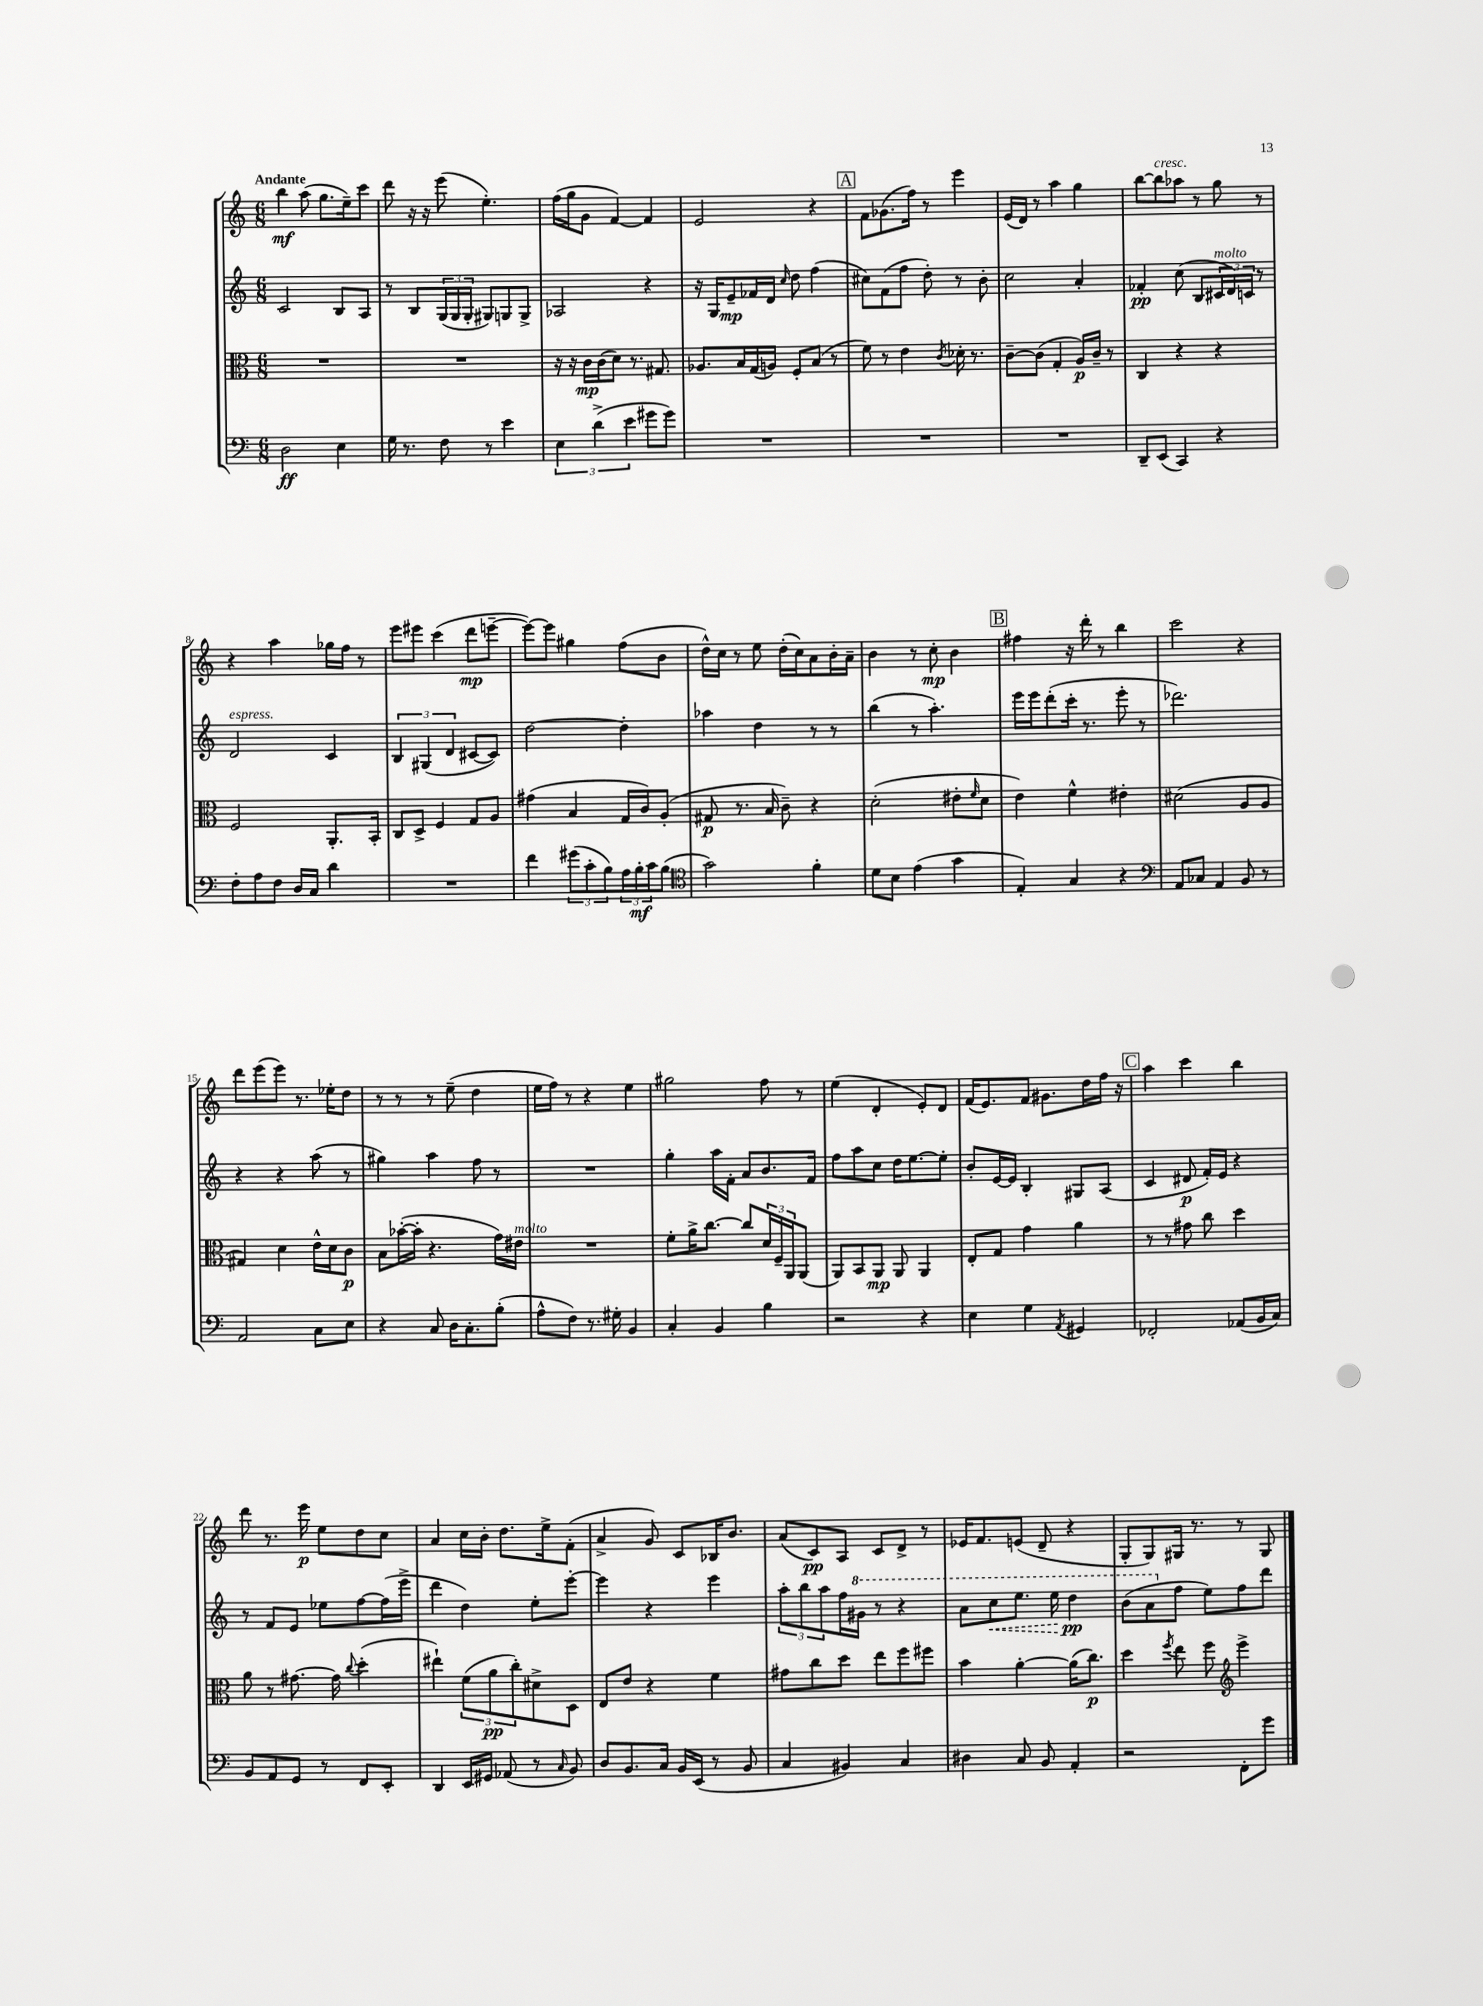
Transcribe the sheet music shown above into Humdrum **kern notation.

**kern	**kern	**kern	**kern
*staff4	*staff3	*staff2	*staff1
*clefF4	*clefC3	*clefG2	*clefG2
*k[]	*k[]	*k[]	*k[]
*M6/8	*M6/8	*M6/8	*M6/8
2D\	2.r	2c/	4bb\
.	.	.	(8aa\
.	.	.	8.gg\L
4E\	.	8B/L	.
.	.	.	16ee~\k)
.	.	8A/J	8ccc\J
=	=	=	=
16G\	2.r	8r	8ddd\
8.r	.	.	.
.	.	8B/L	16r
.	.	.	16r
8F\	.	(24G/L	(8eee\
.	.	24G/	.
.	.	24G'/JJ	.
8r	.	8G#/L)	4.ee'\)
4e\	.	8G/	.
.	.	8G^/J	.
=	=	=	=
6E\	16r	2A-/	(16ff\LL
.	16r	.	16gg\J
.	16c\LL	.	8g\J
(6d^\	.	.	.
.	(16c\J	.	.
.	8d\J)	.	[4f/)
6e\	.	.	.
.	8.r	.	.
8g#\L	.	4r	4f/]
.	8.G#/	.	.
8g#\J)	.	.	.
=	=	=	=
2.r	8.A-/L	16r	2e/
.	.	16G/LK	.
.	.	8e~/	.
.	16B/L	.	.
.	(16G/	16f-/L	.
.	16A/JJ)	16d/JJ	.
.	.	16qqcc/	.
.	8F'/L	8dd\	.
.	(8B/J	(4ff\	4r
.	8r	.	.
=	=	=	=
2.r	8f\)	8cc#\L)	8f\L
.	8r	(8f\	(8.g-\
.	4e\	8ff\J	.
.	.	.	16ff\Jk)
.	.	8dd'\)	8r
.	8qc/	.	.
.	16d-'\	8r	4eee\
.	8.r	.	.
.	.	8b'\	.
=	=	=	=
2.r	[8c~\L	2cc\	(16e/LL
.	.	.	16d/JJ)
.	(8c\]J	.	8r
.	4G'/	.	4aa\
.	16A/LL)	4a'/	4gg\
.	16c~/JJ	.	.
.	8r	.	.
=	=	=	=
8DD~/L	4C/	4f-'/	[8bb\L
(8EE/J	.	.	8bb\]
4CC/)	4r	(8cc\	8aa-\J
.	.	8B/L	8r
4r	4r	24c#/L	8gg\
.	.	24d/)	.
.	.	24c/JJ	.
.	.	8r	8r
=	=	=	=
8F'\L	2F/	2d/	4r
8A\	.	.	.
8F\J	.	.	4aa\
16D/LL	.	.	.
16C/JJ	.	.	.
4d\	8.AA'/L	4c/	16gg-\LL
.	.	.	16ff\JJ
.	.	.	8r
.	16BB'/Jk	.	.
=	=	=	=
2.r	8C/L	6B/	8eee\L
.	8D^/J	.	8eee#\J
.	.	(6G#/	.
.	4F/	.	(4ccc\
.	.	6d/	.
.	8G/L	[8c#/L	8ddd\L
.	8A/J	8c#/]J)	[8eee~\J
=	=	=	=
4f\	(4g#\	[2dd\	8eee\_L)
.	.	.	8eee\]J
(12g#\L	4B/	.	4gg#\
12c'\	.	.	.
12B\)	.	.	.
24A\L	16G/LL	4dd'\]	(8ff\L
24B'\	.	.	.
.	16c/J)	.	.
24c\J	.	.	.
(8B\J	(8A'/J	.	8b\J
=	=	=	=
*clefC4	*	*	*
2g\)	8G#/	4aa-\	16dd^^\LL)
.	.	.	16cc\JJ
.	8.r	.	8r
.	.	4dd\	8ee\
.	16B/	.	.
.	8c~\)	.	(16dd'\LL
.	.	.	16cc\J)
4f'\	4r	8r	8a\
.	.	8r	16b'\L
.	.	.	16a~\JJ
=	=	=	=
8d\L	(2d'\	(4bb\	4b\
8B\J	.	.	.
(4e\	.	8r	8r
.	.	4.aa'\)	8cc'\
4g\	8e#'\L	.	4b\
.	16qqf/	.	.
.	8d\J	.	.
=	=	=	=
4E'/)	4e\)	16eee\LL	4ff#\
.	.	16eee\J	.
.	.	(8ddd'\	.
4G/	4f^^\	16ccc'\Jk	16r
.	.	8.r	16ddd'\
.	.	.	8r
4r	4e#'\	8eee'\	4bb\
.	.	8r	.
=	=	=	=
*clefF4	*	*	*
8AA/L	(2d#\	2.ddd-\)	2ccc\
8C-/J	.	.	.
4AA/	.	.	.
8BB/	8A/L	.	4r
8r	8A/J	.	.
=	=	=	=
2AA/	4G#/)	4r	8ddd\L
.	.	.	(8eee\
.	4d\	4r	8eee\J)
.	.	.	8.r
8C\L	16e^^\LL	(8aa\	.
.	16d\J	.	16ee-'\LK
8E\J	8c\J	8r	8dd\J
=	=	=	=
4r	8B\L	4gg#\)	8r
.	([16b-'\L	.	8r
.	16b-'\]JJ	.	.
8C/	4.r	4aa\	8r
16D\LK	.	.	(8ee~\
8.C'\	.	.	.
.	.	8ff\	4dd\
(8B'\J	16g\LL)	8r	.
.	16e#\JJ	.	.
=	=	=	=
8A^^\L	2.r	2.r	16ee\LL
.	.	.	16ff\JJ)
8F\J)	.	.	8r
8.r	.	.	4r
16G#'\	.	.	.
4BB/	.	.	4ee\
=	=	=	=
4C'/	8f'\L	4gg'\	2gg#\
.	16a^\K	.	.
.	[8.cc\J	.	.
4BB/	.	16aa\LL	.
.	.	16f'\JJ	.
.	8cc/]L	8a/L	.
4B\	24d/L	8.b/	8ff\
.	24F~/	.	.
.	24AA/J	.	.
.	(8AA/J	.	8r
.	.	16f/Jk	.
=	=	=	=
2r	8AA/L)	8ff\L	(4ee\
.	8BB/	8aa\	.
.	8AA/J	8cc\J	4d'/
.	8AA/	16dd\LK	.
.	.	[8.ee\	.
4r	4AA/	.	8e'/L)
.	.	8ee'\]J	8d/J
=	=	=	=
4E\	8E'/L	8b'/L	(16f/LK
.	.	.	8.e/)
.	8G/J	[16e/L	.
.	.	16e/]JJ	.
4G\	4g\	4B'/	8f/J
.	.	.	8.g#\L
8qAA/	.	.	.
4GG#/	4a\	8G#/L	.
.	.	.	16dd\L
.	.	(8A/J	16ff\JJ
.	.	.	16r
=	=	=	=
2FF-'/	8r	4c/	4aa\
.	8r	.	.
.	8g#\	8d#/	4ccc\
.	8cc\	16f'/LL)	.
.	.	16e/JJ	.
(8AA-/L	4dd\	4r	4bb\
16BB/L	.	.	.
16C/JJ)	.	.	.
=	=	=	=
8BB/L	8a\	8r	8ddd\
8AA/	8r	8f/L	8.r
8GG/J	[8.g#\	8e/J	.
.	.	.	16eee\
8r	.	8ee-\L	8ee\L
.	16g#\]	.	.
.	8qqcc/	.	.
8FF/L	(4dd'\	[8ff\	8dd\
8EE'/J	.	(16ff\]L	8cc\J
.	.	16eee^\JJ	.
=	=	=	=
4DD/	4ee#`\)	4ddd\	4a/
16EE/LL	(12f\L	4dd\)	16cc\LL
16GG#/JJ	.	.	16b'\JJ
.	12a\	.	.
(8AA-/	.	.	8.dd\L
.	12cc'\)	.	.
8r	8d#^\	8ee'\L	.
.	.	.	16ee^\k
16qqC/	.	.	.
8BB/)	8D\J	[8eee'\J	(8f'\J
=	=	=	=
8D/L	8E/L	4eee\]	4a^/
8.BB/	8e/J	.	.
.	4r	4r	8g/)
16C/Jk	.	.	.
16BB/LL	.	.	8c/L
(16EE/JJ	.	.	.
8r	4f\	4eee\	16B-/K
.	.	.	8.b/J
8BB/	.	.	.
=	=	=	=
4C/	8g#\L	12aa'\L	(8a/L
.	.	12bb\	.
.	8cc\	.	8c/)
.	.	12aa\	.
4BB#/)	8dd\J	16ff\L	8A/J
.	.	16gg#\JJ	.
.	8ee\L	8r	8c/L
4C/	8ff\	4r	8d^/J
.	8ff#\J	.	8r
=	=	=	=
4D#\	4b\	8aa\L	16e-/LK
.	.	.	8.f/
.	.	8ccc\	.
8C/	[4a'\	8.eee\J	(8e/J
8BB/	.	.	8d~/
.	.	16eee\	.
4AA'/	(16a\]LK	4ddd\	4r
.	8.cc\J)	.	.
=	=	=	=
2r	4dd\	(8bb\L	8G'/L
.	.	8aa\	8G/)
.	8qff/	.	.
.	8ee\	8ff\J	16G#/Jk
.	.	.	8.r
.	8ff\	8ee\L)	.
*	*clefG2	*	*
8FF'\L	4eee^\	8ff\	8r
8g\J	.	8ddd\J	8G#/
==	==	==	==
*-	*-	*-	*-
